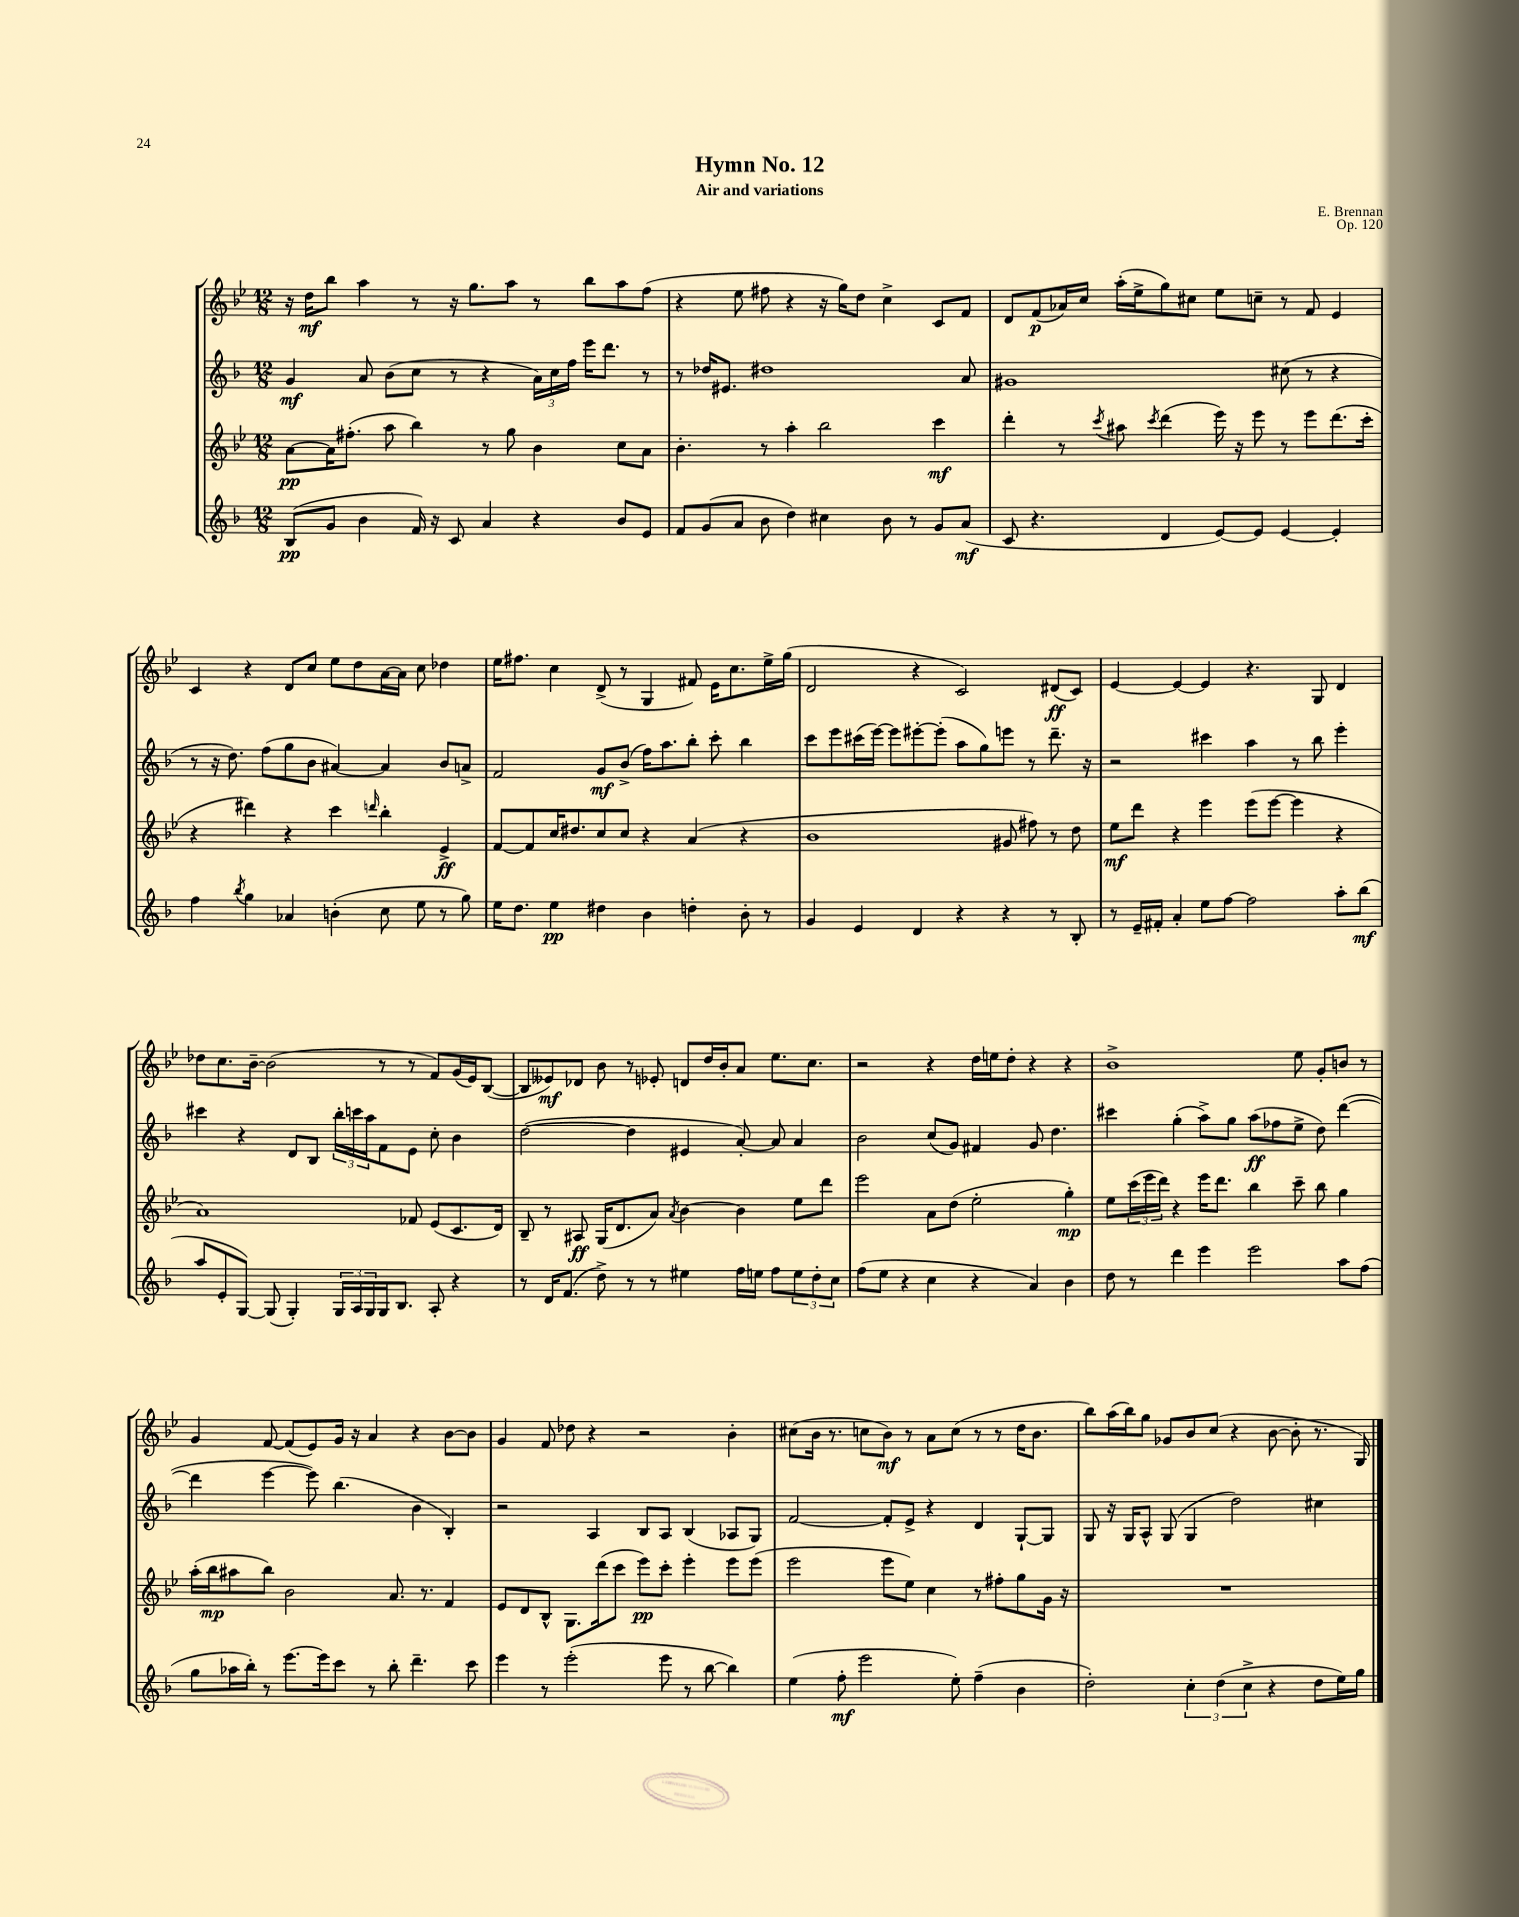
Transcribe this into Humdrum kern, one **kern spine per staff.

**kern	**kern	**kern	**kern
*staff4	*staff3	*staff2	*staff1
*clefG2	*clefG2	*clefG2	*clefG2
*k[b-]	*k[b-e-]	*k[b-]	*k[b-e-]
*M12/8	*M12/8	*M12/8	*M12/8
(8B-	[8a	4g	16r
.	.	.	16dd
8g	16a]	.	8bb-
.	(8.ff#'	.	.
4b-	.	8a	4aa
.	8aa	(8b-	.
16f)	4bb-)	8cc	8r
16r	.	.	.
8c	.	8r	16r
.	.	.	8.gg
4a	8r	4r	.
.	8gg	.	8aa
4r	4b-	24a)	8r
.	.	24cc	.
.	.	24ff	.
.	.	16eee	8bb-
.	.	8.ddd	.
8b-	8cc	.	8aa
8e	8a	8r	(8ff
=	=	=	=
8f	4.b-'	8r	4r
(8g	.	16dd-	.
.	.	8.e#	.
8a	.	.	8ee-
8b-	8r	1dd#	8ff#
4dd)	4aa'	.	4r
4cc#	2bb-	.	16r
.	.	.	16gg)
.	.	.	8dd
8b-	.	.	4cc^
8r	.	.	.
8g	4ccc	.	8c
(8a	.	8a	8f
=	=	=	=
8c	4ddd'	1g#	8d
4.r	.	.	(8f
.	8r	.	16a-)
.	.	.	16cc
.	8qccc	.	.
.	8aa#	.	(16aa'
.	.	.	16ee-^
.	8qccc	.	.
4d	(4ddd	.	8gg)
.	.	.	8cc#
[8e)	16eee-)	.	8ee-
.	16r	.	.
8e]	8eee-	.	8cc~
[4e	8r	(8cc#	8r
.	8eee-	8r	8f
4e']	(8.ddd	4r	4e-
.	16ccc'	.	.
=	=	=	=
4ff	4r	8r	4c
.	.	16r	.
.	.	8.dd)	.
8qbb-	.	.	.
4gg	4ddd#)	.	4r
.	.	(8ff	.
4a-	4r	8gg	8d
.	.	8b-	8cc
(4b'	4ccc	[4a#)	8ee-
.	.	.	8dd
.	16qqddd	.	.
8cc	4bb-'	4a#]	[16a
.	.	.	16a]
8ee	.	.	8cc
8r	4e-^	8b-	4dd-
8gg)	.	8a^	.
=	=	=	=
16ee	[8f	2f	16ee-
8.dd	.	.	8.ff#
.	8f]	.	.
4ee	16cc	.	4cc
.	8.dd#	.	.
4dd#	8cc	8g	(8d^
.	8cc	(8b-^	8r
4b-	4r	16ff)	4G
.	.	8.aa	.
4dd'	(4a	8bb-'	8f#)
.	.	8ccc'	16e-
.	.	.	8.cc
8b-'	4r	4bb-	.
8r	.	.	16ee-^
.	.	.	(16gg
=	=	=	=
4g	1b-	8ccc	2d
.	.	8eee	.
4e	.	(16ccc#	.
.	.	[16eee)	.
.	.	8eee]	.
4d	.	[8eee#'	4r
.	.	(8eee#']	.
4r	.	8aa	2c)
.	.	8gg)	.
4r	8g#	8eee	.
.	8ff#)	8r	.
8r	8r	8.ddd~	(8d#
8B-'	8dd	.	8c)
.	.	16r	.
=	=	=	=
8r	8ee-	2r	[4e-
16e~	8ddd	.	.
16f#'	.	.	.
4a'	4r	.	4e-_
8ee	4eee-	4ccc#	4e-]
[8ff	.	.	.
2ff]	(8eee-	4aa	4.r
.	[8eee-	.	.
.	4eee-]	8r	.
.	.	8bb-	8G
8aa'	4r	4eee'	4d
(8bb-	.	.	.
=	=	=	=
8aa	1a)	4ccc#	8dd-
8e'	.	.	8.cc
[8G)	.	4r	.
.	.	.	[16b-~
(8G]	.	.	(2b-]
4G')	.	8d	.
.	.	8B-	.
24G	.	24bb-'	.
24A	.	24ccc	.
24G	.	24aa	.
16G	.	8f	8r
8.B-	.	.	.
.	8f-	8e	8r
8A'	(8e-	8cc'	8f)
4r	8.c	4b-	(16g
.	.	.	16e-)
.	.	.	([8B-
.	16d)	.	.
=	=	=	=
8r	8B-~	([2dd	8B-]
16d	8r	.	8e--)
(8.f	.	.	.
.	8A#	.	8d-
8dd^)	(16G	.	8b-
.	8.d	.	.
8r	.	4dd]	8r
8r	8a)	.	8e-'
.	8qa	.	.
4ee#	[4b-	4e#	8d
.	.	.	16dd
.	.	.	16b-'
16ff	4b-]	[8a')	8a
16ee	.	.	.
8ff	.	8a]	8.ee-
12ee	8ee-	4a	.
.	.	.	8.cc
12dd'	.	.	.
.	8ddd	.	.
12cc	.	.	.
=	=	=	=
(8ff	2eee-	2b-	2r
8ee	.	.	.
4r	.	.	.
4cc	8a	(8cc	4r
.	(8dd	8g)	.
4r	2ee-'	4f#	16dd
.	.	.	16ee
.	.	.	8dd'
4a)	.	8g	4r
.	.	4.dd	.
4b-	4gg')	.	4r
=	=	=	=
8dd	8ee-	4ccc#	1b-^
8r	(24ccc	.	.
.	24eee-	.	.
.	24ddd)	.	.
4ddd	4r	(4gg'	.
4eee	16eee-	8aa^)	.
.	8.ddd	.	.
.	.	8gg	.
2eee	4bb-	(8aa	.
.	.	8ff-	.
.	8ccc~	8ee^	8ee-
.	8bb-	8dd)	8g'
8aa	4gg	([4ddd	8b
(8ff	.	.	8r
=	=	=	=
8gg	(16aa'	4ddd]	4g
.	16bb-	.	.
16aa-	8aa#	.	.
16bb-')	.	.	.
8r	8bb-)	[4eee	[8f
[8.eee	2b-	.	(8f]
.	.	8eee])	8e-)
16eee]	.	.	.
8ccc	.	(4.bb-	16g
.	.	.	16r
8r	.	.	4a
8bb-'	8.a	.	.
4.ddd~	.	4b-	4r
.	8.r	.	.
.	4f	4B-')	[8b-
8ccc	.	.	8b-]
=	=	=	=
4eee	8e-	2r	4g
.	8d	.	.
8r	8B-^^	.	8f
(2eee'	8.G	.	8dd-
.	.	4A	4r
.	(16ddd	.	.
.	8ccc	.	.
.	8eee-)	8B-	2r
8eee	8ccc'	8A	.
8r	4eee-'	(4B-	.
[8bb-	.	.	.
4bb-])	8eee-	8A-	4b-'
.	(8eee-	8G)	.
=	=	=	=
(4ee	2eee-	[2f	(8cc#
.	.	.	16b-
.	.	.	8.r
8ff'	.	.	.
2eee	.	.	8cc
.	8eee-	8f']	8b-)
.	8ee-)	8e^	8r
.	4cc	4r	8a
8ee')	.	.	(8cc
(4ff~	8r	4d	8r
.	8ff#'	.	8r
4b-	8gg	[8G`	16dd
.	.	.	8.b-
.	16g	8G]	.
.	16r	.	.
=	=	=	=
2dd')	1.r	8G	8bb-)
.	.	16r	(16aa
.	.	16G	16bb-)
.	.	8A^^	8gg
.	.	(8G	8g-
6cc'	.	4G	8b-
.	.	.	(8cc
(6dd	.	.	.
.	.	2dd)	4r
6cc^	.	.	.
4r	.	.	[8b-
.	.	.	8b-']
8dd	.	4cc#	8.r
16ee)	.	.	.
16gg	.	.	16G)
==	==	==	==
*-	*-	*-	*-
